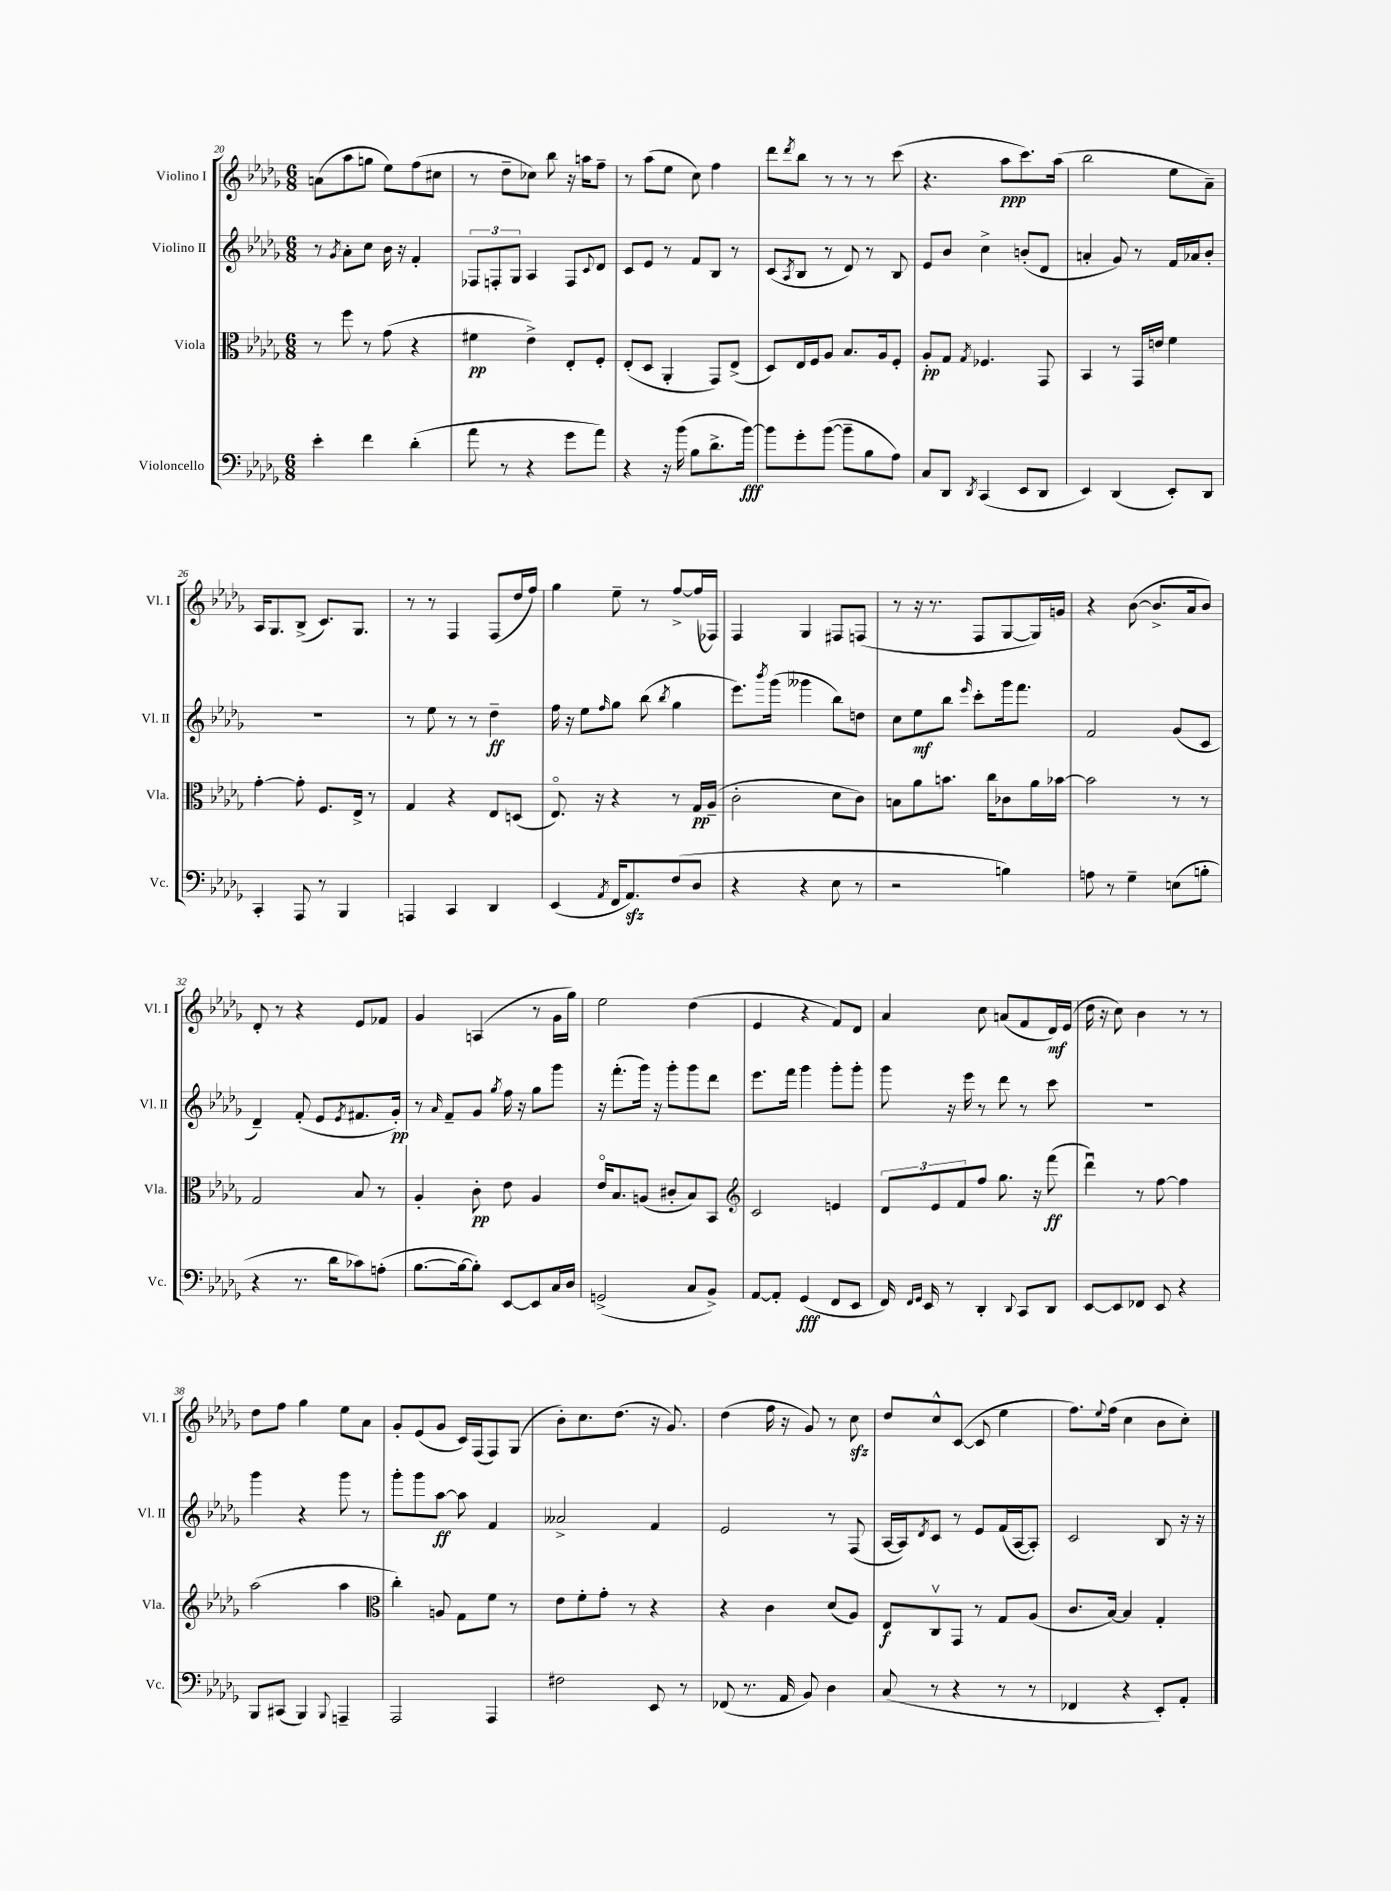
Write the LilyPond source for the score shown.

<<
\new StaffGroup <<
\new Staff = "s0" \with { instrumentName = "Violino I" shortInstrumentName = "Vl. I" } {
    \clef treble \key des \major \numericTimeSignature \time 6/8
    a'8( aes''8 g''8 ees''8) f''8( cis''8 |
    r8 des''8-- ces''8) bes''8 r16 a''16 f''8-- |
    r8 aes''8( ees''8 c''8) f''4 |
    des'''8 \acciaccatura { des'''8 } bes''8 r8 r8 r8 c'''8( |
    r4. aes''8\ppp c'''8.) aes''16( |
    bes''2 ees''8 aes'8--) |
    aes16 ges8. bes8->( c'8.) ges8. |
    r8 r8 f4 f8( des''16 f''16) |
    ges''4 ees''8-- r8 f''8~-> f''16( fes16) |
    f4 ges4 fis8 f8( |
    r8 r16 r8. f8 ges8~ ges16) g'16 |
    r4 bes'8~( bes'8.-> aes'16 bes'8) |
    des'8-. r8 r4 ees'8 fes'8 |
    ges'4 a4( r8 ges'16 ges''16) |
    ees''2 des''4( |
    ees'4 r4 f'8) des'8 |
    aes'4 c''8 a'8( f'8 des'16\mf) ees'16( |
    des''16 r16 c''8) bes'4 r8 r8 |
    des''8 f''8 ges''4 ees''8 aes'8 |
    ges'8-. ees'8( ges'8 c'16) f16( f8) ges8( |
    bes'8-.) c''8. des''8.( r16 ges'8.) |
    des''4( f''16 r16 ges'8) r8 c''8\sfz |
    des''8 c''8-^ c'8~( c'8 ees''4 |
    f''8.) \appoggiatura { ees''8 } f''16( c''4 bes'8 c''8-.) \bar "|." |
}
\new Staff = "s1" \with { instrumentName = "Violino II" shortInstrumentName = "Vl. II" } {
    \clef treble \key des \major \numericTimeSignature \time 6/8
    r8 \acciaccatura { ges'8 } aes'8-. c''8 bes'16 r16 f'4-. |
    \tuplet 3/2 { fes8 f8-. ges8 } aes4 f8 \appoggiatura { c'8 } des'8 |
    c'8 ees'8 r8 f'8 bes8 r8 |
    c'8( \acciaccatura { aes8 } bes8 r8 des'8) r8 bes8 |
    ees'8 bes'8 c''4-> b'8-.( des'8 |
    a'4-. ges'8) r8 f'16 aes'16 bes'8-. |
    r2. |
    r8 ees''8 r8 r8 des''4--\ff |
    f''16 r16 ees''8 \grace { f''16 } ges''8 bes''8( \acciaccatura { bes''8 } ges''4 |
    ees'''8.) \acciaccatura { bes'''8 } ges'''16( geses'''4 bes''8) d''8 |
    c''8 ees''8\mf bes''8 \grace { ees'''16 } c'''8-. ges'''16 f'''8. |
    f'2 ges'8( c'8 |
    des'4--) f'8-.( ees'8 \acciaccatura { ees'8 } fis'8. ges'16-.\pp) |
    r8 \grace { aes'16 } f'8-- ges'8 \acciaccatura { ges''8 } f''16 r16 ges''8 ges'''8 |
    r16 f'''8.-.( ges'''16) r16 ges'''8-. ges'''8 des'''8 |
    ees'''8. f'''16 ges'''4 ges'''8-. ges'''8-. |
    ges'''8 r16 ees'''16 r8 des'''8 r8 c'''8 |
    R2. |
    ges'''4 r4 ges'''8 r8 |
    ges'''8-. ges'''8 aes''8~\ff aes''8 f'4 |
    aeses'2-> f'4 |
    ees'2 r8 f8( |
    aes16~ aes16) \acciaccatura { des'8 } c'8 r8 ees'8 f'16( aes16~ aes8-.) |
    c'2 bes8 r16 r16 \bar "|." |
}
\new Staff = "s2" \with { instrumentName = "Viola" shortInstrumentName = "Vla." } {
    \clef alto \key des \major \numericTimeSignature \time 6/8
    r8 f''8 r8 ges'8( r4 |
    fis'4\pp ees'4->) ees8-. f8-. |
    ees8-.( des8 aes,4-. ges,8) ees8->( |
    des8) ees16 f16 aes8 bes8. aes16 f8-. |
    aes8-.\pp ges8 \acciaccatura { ges8 } fes4. ges,8 |
    bes,4 r8 ges,16 e'16 f'4 |
    ges'4~-. ges'8-. f8. ees16-> r8 |
    ges4 r4 ees8 d8( |
    ees8.\flageolet) r16 r4 r8 ges16\pp aes16--( |
    c'2-. des'8 c'8) |
    b8 aes'8 b'8. c''16 ces'8 aes'16 bes'16~ |
    bes'2 r8 r8 |
    ges2 bes8 r8 |
    aes4-. c'8-.\pp ees'8 aes4 |
    ees'16\flageolet bes8. a8( cis'8-. bes8) bes,8 |
    \clef treble c'2 e'4 |
    \tuplet 3/2 { des'8 ees'8 f'8 } f''8 ges''8. r16 f'''8\ff( |
    des'''4\downbow) r8 f''8~ f''4 |
    aes''2( aes''4 |
    \clef alto c''4-.) a8 ges8 f'8 r8 |
    ees'8 f'8-. ges'8-. r8 r4 |
    r4 c'4 des'8( aes8) |
    ees8\f c8\upbow ges,8 r8 ges8 aes8( |
    c'8. bes16~) bes4 ges4-. \bar "|." |
}
\new Staff = "s3" \with { instrumentName = "Violoncello" shortInstrumentName = "Vc." } {
    \clef bass \key des \major \numericTimeSignature \time 6/8
    ees'4-. f'4 des'4-.( |
    aes'8 r8 r4 ges'8 aes'8) |
    r4 r16 bes'16( bes8 des'8.-> bes'16~\fff) |
    bes'8 ges'8-. bes'8~( bes'8-- bes8 aes8) |
    c8 des,8 \acciaccatura { des,8 } c,4( ees,8 des,8 |
    ees,4) des,4( ees,8-.) des,8 |
    c,4-. aes,,8 r8 bes,,4 |
    a,,4 c,4 des,4 |
    ees,4( \acciaccatura { aes,8 } f,16 aes,8.\sfz) f8( des8 |
    r4 r4 ees8 r8 |
    r2 b4) |
    a8 r8 ges4-- e8( b8-. |
    r4 r8. des'16 ces'8) a8-.( |
    bes8.~ bes16~ bes8-.) ees,8~ ees,8 c16 des16 |
    g,2->( c8 bes,8->) |
    aes,8~ aes,8-. ges,4\fff( f,8 ees,8 |
    f,16) \grace { f,16 ges,16 } ees,16 r8 des,4-. \appoggiatura { des,8 } c,8 des,8 |
    ees,8~ ees,8 fes,8 ees,8 r4 |
    bes,,8 cis,8( bes,,4) \appoggiatura { bes,,8 } a,,4-- |
    aes,,2 aes,,4 |
    fis2 ees,8 r8 |
    fes,8( r8. aes,16 bes,8) des4 |
    c8( r8 r4 r8 r8 |
    fes,4 r4 ees,8-.) aes,8-. \bar "|." |
}
>>
>>
\layout { \context { \Score currentBarNumber = #20 } }
